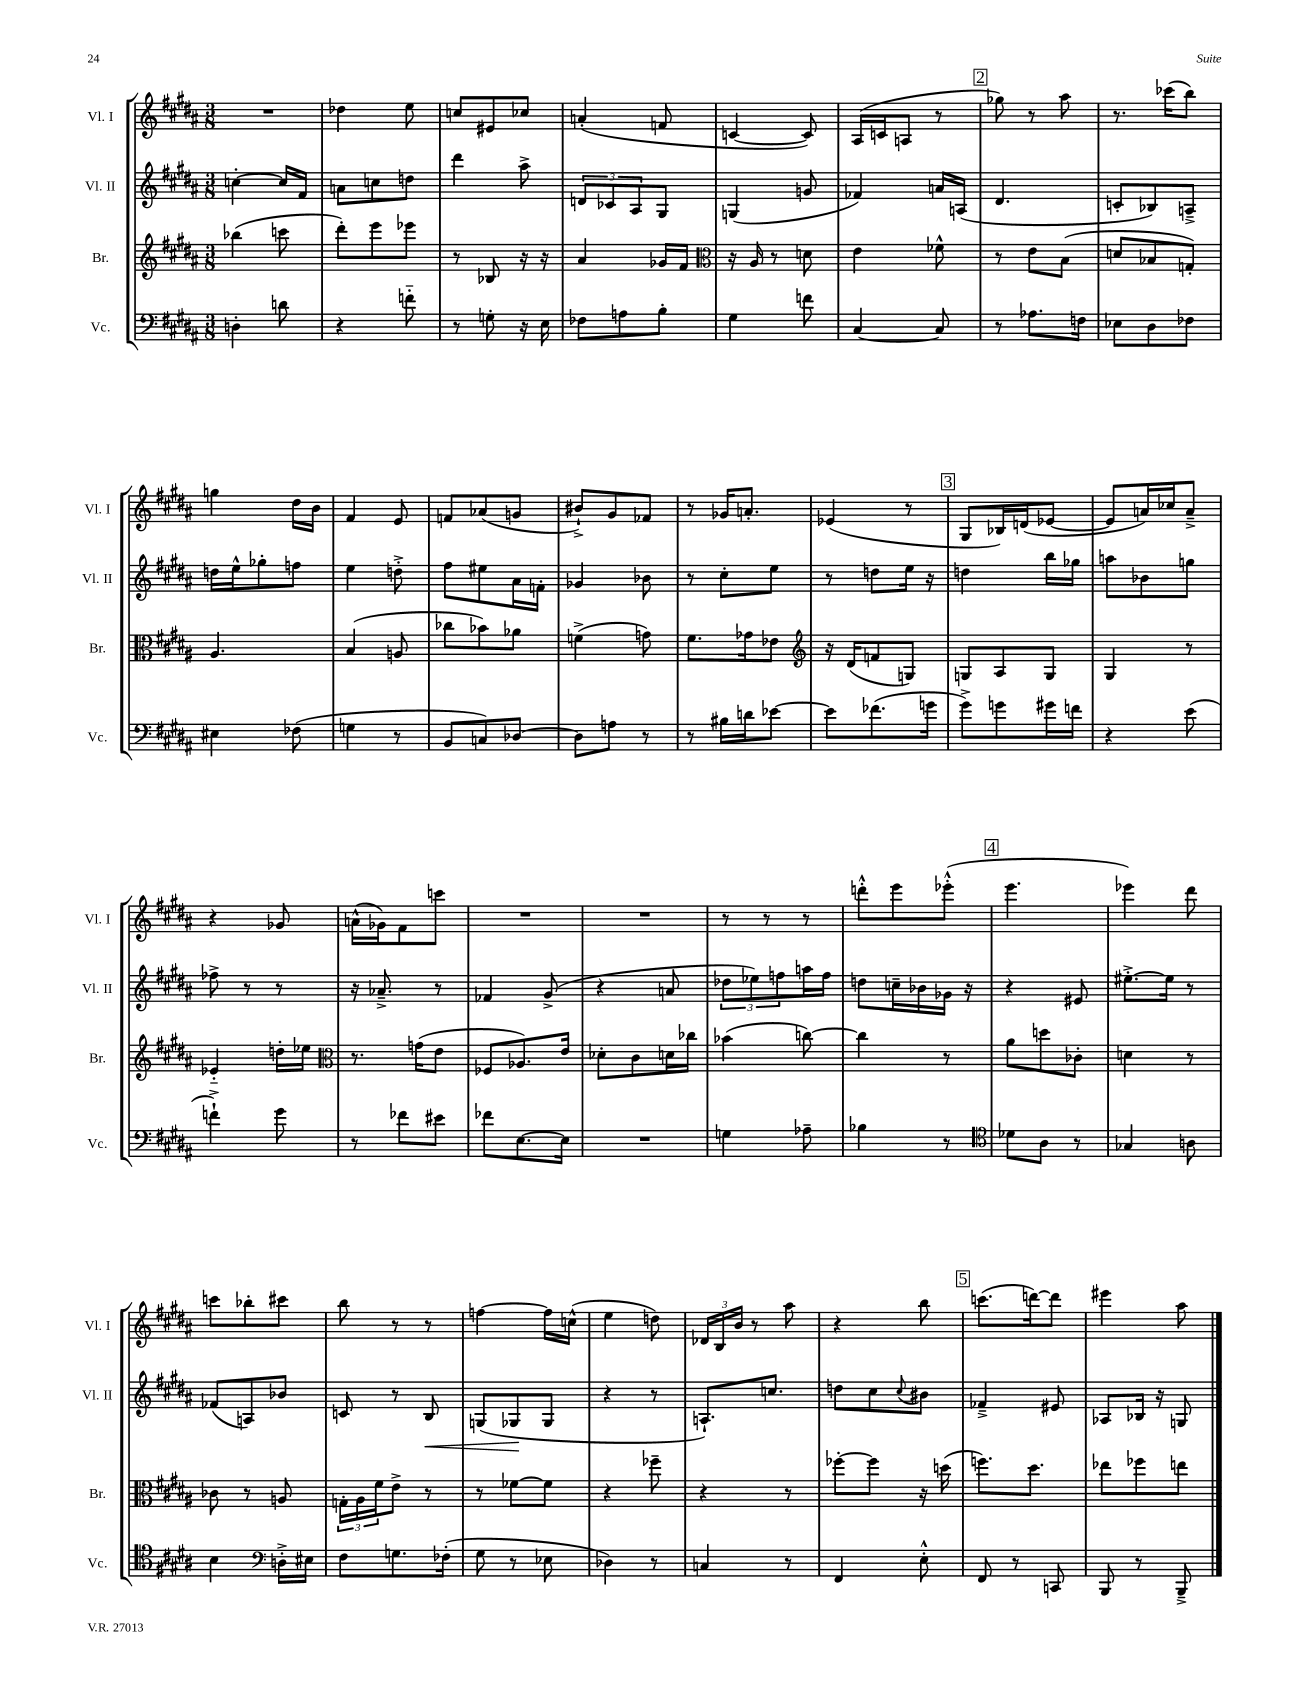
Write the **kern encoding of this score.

**kern	**kern	**kern	**kern
*staff4	*staff3	*staff2	*staff1
*clefF4	*clefG2	*clefG2	*clefG2
*k[f#c#g#d#a#]	*k[f#c#g#d#a#]	*k[f#c#g#d#a#]	*k[f#c#g#d#a#]
*M3/8	*M3/8	*M3/8	*M3/8
4D'	(4bb-	[4cc'	4.r
8d	8ccc	16cc]	.
.	.	16f#	.
=	=	=	=
4r	8ddd#')	8a	4dd-
.	8eee	8cc	.
8f'~	8eee-	8dd	8ee
=	=	=	=
8r	8r	4ddd#	8cc
8G'	8B-	.	8e#
16r	16r	8aa#^	8cc-
16E	16r	.	.
=	=	=	=
8F-	4a#	12d	(4a'
.	.	12c-	.
8A	.	.	.
.	.	12A#	.
8B'	16g-	8G#	8f
.	16f#	.	.
=	=	=	=
*	*clefC3	*	*
4G#	16r	(4G	[4c
.	16A#	.	.
.	8r	.	.
8f	8d	8g	8c])
=	=	=	=
[4C#	4e	4f-)	(16A#
.	.	.	16c
.	.	.	8A
8C#]	8f-^^	16a	8r
.	.	(16A	.
=	=	=	=
8r	8r	4.d#	8gg-)
8.A-	8e	.	8r
.	(8B	.	8aa#
16F	.	.	.
=	=	=	=
8E-	8d	8c'	8.r
8D#	8B-	8B-)	.
.	.	.	(16ccc-
8F-	8G')	8A~^	8bb)
=	=	=	=
4E#	4.A#	16dd	4gg
.	.	16ee^^	.
.	.	8gg-'	.
(8F-	.	8ff	16dd#
.	.	.	16b
=	=	=	=
4G	(4B	4ee	4f#
8r	8A	8dd'^	8e
=	=	=	=
8BB	8cc-	8ff#	8f
8C)	8b-)	8ee#	(8a-
[8D-	8a-	16a#	8g
.	.	16f'	.
=	=	=	=
8D-]	(4f^	4g-	8b#`^)
8A	.	.	8g#
8r	8g)	8b-	8f-
=	=	=	=
8r	8.f#	8r	8r
16B#	.	8cc#'	16g-
16d	16g-	.	8.a'
[8e-	8e-	8ee	.
=	=	=	=
*	*clefG2	*	*
8e-]	16r	8r	(4e-
.	(16d#	.	.
(8.f-	8f	8dd	.
.	8G)	16ee	8r
16g	.	16r	.
=	=	=	=
8g#^)	8G	4dd	8G#
8g	8A#	.	16B-)
.	.	.	(16d
16g#	8G	16bb	[8e-
16f	.	16gg-	.
=	=	=	=
4r	4G#	8aa	8e-]
.	.	8b-	16a)
.	.	.	16cc-
(8e	8r	8gg	8a~^
=	=	=	=
4f`^)	4e-'~	8ff-^	4r
.	.	8r	.
8g#	16dd'	8r	8g-
.	16ee-	.	.
=	=	=	=
*	*clefC3	*	*
8r	8.r	16r	(16a^^
.	.	8.a-~^	16g-)
8f-	.	.	8f#
.	(16g	.	.
8e#	8e	8r	8ccc
=	=	=	=
8f-	8F-	4f-	4.r
[8.E	8.A-)	.	.
.	.	(8g#^	.
16E]	16e	.	.
=	=	=	=
4.r	8d-'	4r	4.r
.	8c#	.	.
.	16d	8a	.
.	16cc-	.	.
=	=	=	=
4G	(4b-	12dd-	8r
.	.	12ee-)	.
.	.	.	8r
.	.	12ff	.
8A-~	[8cc)	16aa	8r
.	.	16ff	.
=	=	=	=
4B-	4cc]	8dd	8ddd'^^
.	.	16cc~	8eee
.	.	16b-	.
8r	8r	16g-	(8eee-'^^
.	.	16r	.
=	=	=	=
*clefC4	*	*	*
8d-	8a#	4r	4.eee
8A#	8dd	.	.
8r	8c-'	8e#	.
=	=	=	=
4G-	4d	[8.ee#'^	4eee-)
.	.	16ee#]	.
8A	8r	8r	8ddd#
=	=	=	=
4B	8c-	(8f-	8ccc
.	8r	8A)	8bb-'
*clefF4	*	*	*
16D'^	8A	8b-	8ccc#
16E#	.	.	.
=	=	=	=
8F#	24G'	8c	8bb
.	24A#	.	.
.	24f#	.	.
8.G	8e^	8r	8r
.	8r	8B	8r
(16F-'	.	.	.
=	=	=	=
8G#	8r	(8G	[4ff
8r	[8f-	8G-	.
8E-	8f-]	8G-	16ff]
.	.	.	(16cc^^
=	=	=	=
4D-)	4r	4r	4ee
8r	8ff-~	8r	8dd)
=	=	=	=
4C	4r	8.A`)	24d-
.	.	.	24B
.	.	.	24b
.	.	.	8r
.	.	8.cc	.
8r	8r	.	8aa#
=	=	=	=
4FF#	[8ff-'	8dd	4r
.	8ff-]	8cc#	.
.	.	8qqcc#	.
8E'^^	16r	8b#	8bb
.	(16dd	.	.
=	=	=	=
8FF#	8.ff)	4f-~^	(8.ccc
8r	.	.	.
.	8.dd#	.	[16ddd)
8CC	.	8e#	8ddd]
=	=	=	=
8BBB	8ee-	8A-	4eee#
8r	8ff-	16B-	.
.	.	16r	.
8BBB~^	8ee	8G	8aa#
==	==	==	==
*-	*-	*-	*-
